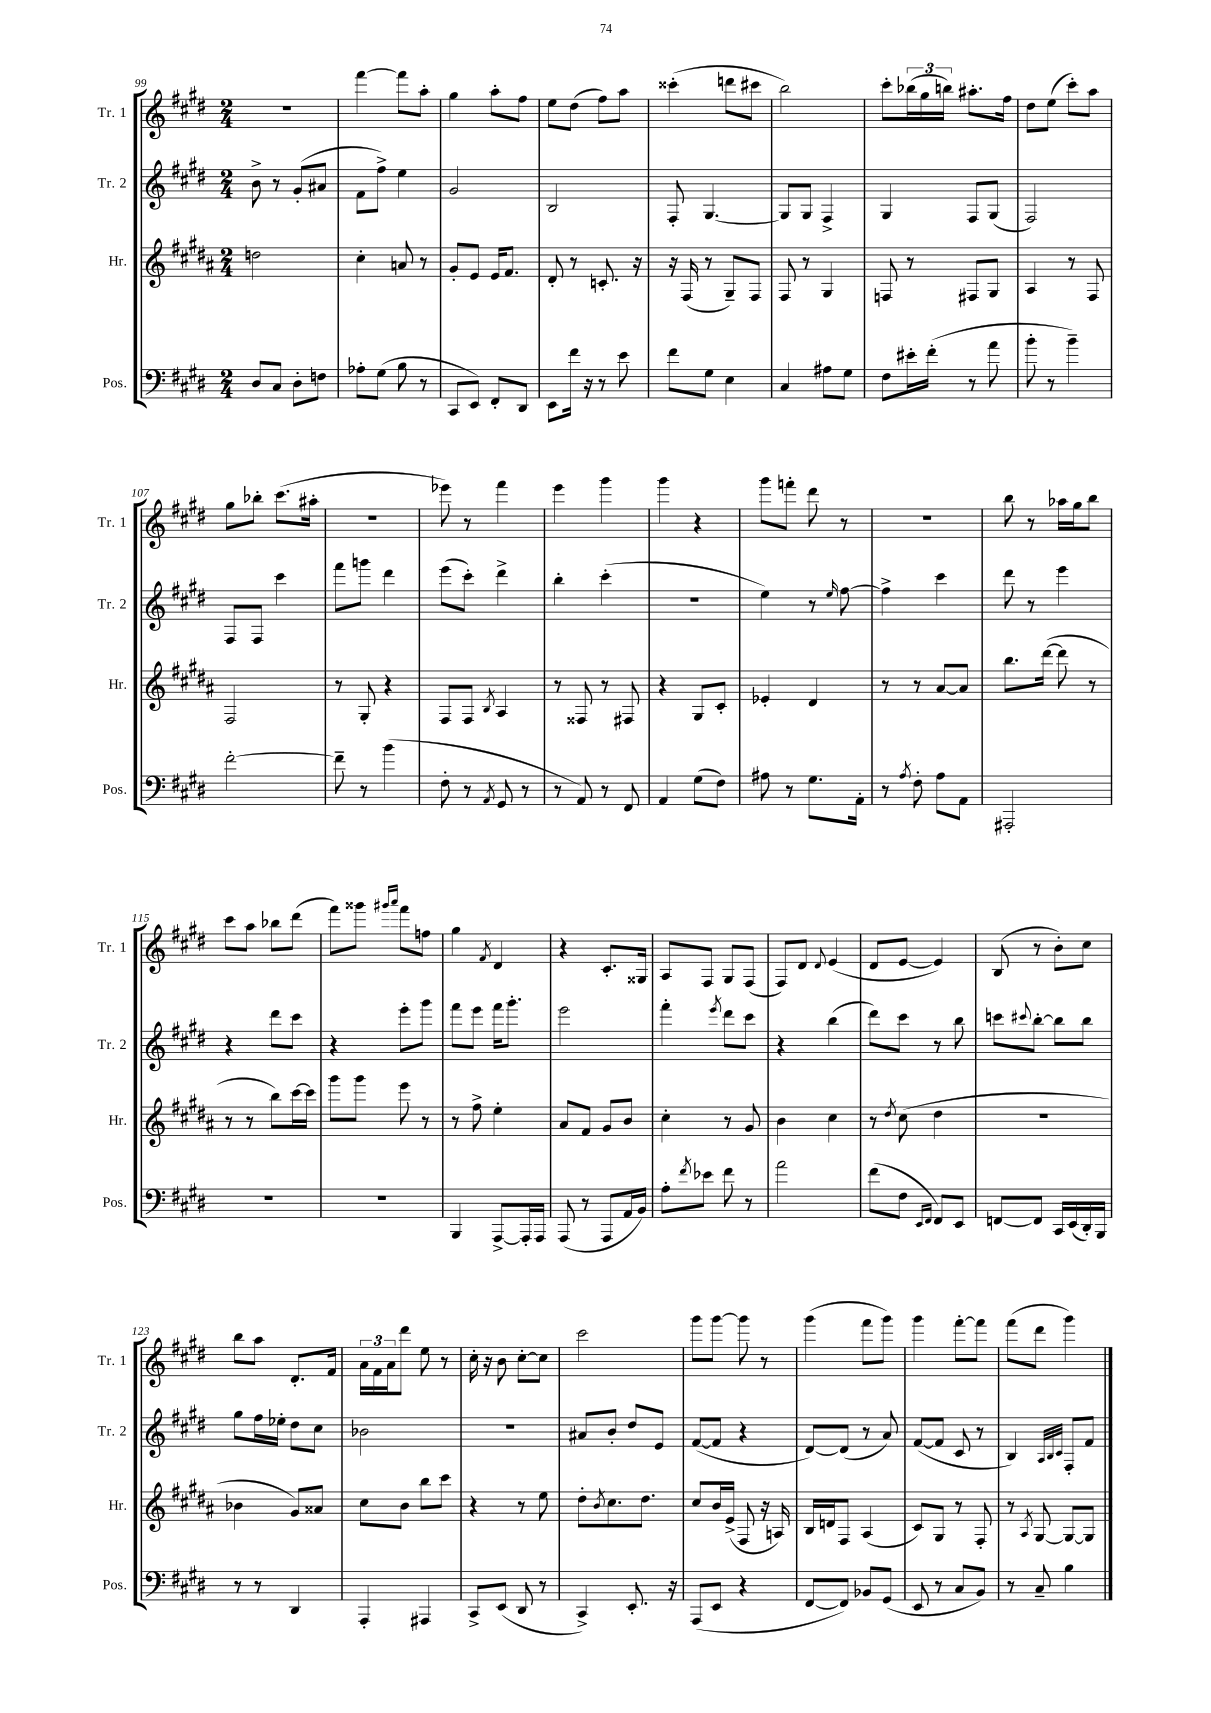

**kern	**kern	**kern	**kern
*staff4	*staff3	*staff2	*staff1
*clefF4	*clefG2	*clefG2	*clefG2
*k[f#c#g#d#]	*k[f#c#g#d#a#]	*k[f#c#g#d#]	*k[f#c#g#d#]
*M2/4	*M2/4	*M2/4	*M2/4
8D#	2dd	8b^	2r
8C#	.	8r	.
8D#'	.	(8g#'	.
8F	.	8a#	.
=	=	=	=
8A-'	4cc#'	8f#	[4fff#
(8G#	.	8ff#^)	.
8B	8a	4ee	8fff#]
8r	8r	.	8aa'
=	=	=	=
8CC#	8g#'	2g#	4gg#
8EE)	8e	.	.
8FF#'	16e	.	8aa'
.	8.f#	.	.
8DD#	.	.	8ff#
=	=	=	=
8EE	8d#'	2B	8ee
16f#	8r	.	(8dd#
16r	.	.	.
8r	8.c'	.	8ff#)
8e	.	.	8aa
.	16r	.	.
=	=	=	=
8f#	16r	8F#'	(4ccc##'
.	(16F#	.	.
8G#	8r	[4.G#	.
4E	8G#~)	.	8ddd
.	8F#	.	8ccc#
=	=	=	=
4C#	8F#	8G#]	2bb)
.	8r	8G#	.
8A#	4G#	4F#^	.
8G#	.	.	.
=	=	=	=
8F#	8F	4G#	8ccc#'
16e#'	8r	.	(24bb-
.	.	.	24gg#
(16f#'	.	.	.
.	.	.	24bb)
8r	8F#	8F#	8.aa#'
8a	8G#	(8G#	.
.	.	.	16ff#
=	=	=	=
8b'	4A#	2F#)	8dd#
8r	.	.	(8ee
4b~)	8r	.	8ccc#')
.	8F#	.	8aa
=	=	=	=
[2f#'	2F#	8F#	8gg#
.	.	8F#	8bb-'
.	.	4ccc#	(8.ccc#
.	.	.	16aa#'
=	=	=	=
8f#~]	8r	8fff#	2r
8r	8G#'	8ggg	.
(4b	4r	4ddd#	.
=	=	=	=
8F#'	8F#	(8eee	8eee-)
8r	8F#	8ccc#')	8r
8qAA	8qB	.	.
8GG#	4A#	4ddd#^	4fff#
8r	.	.	.
=	=	=	=
8r	8r	4bb'	4eee
8AA)	8F##	.	.
8r	8r	(4ccc#'	4ggg#
8FF#	8F#	.	.
=	=	=	=
4AA	4r	2r	4ggg#
(8G#	8G#	.	4r
8F#)	8c#'	.	.
=	=	=	=
8A#	4e-'	4ee)	8ggg#
8r	.	.	8fff'
8.G#	4d#	8r	8ddd#
.	.	16qqee	.
.	.	[8ff#	8r
16AA'	.	.	.
=	=	=	=
8r	8r	4ff#^]	2r
8qA	.	.	.
8F#'	8r	.	.
8A	[8a#	4ccc#	.
8AA	8a#]	.	.
=	=	=	=
2AAA#'	8.bb	8ddd#	8bb
.	.	8r	8r
.	([16ddd#	.	.
.	8ddd#]	4eee	16aa-
.	.	.	16gg#
.	8r	.	8bb
=	=	=	=
2r	8r	4r	8ccc#
.	8r	.	8aa
.	8bb)	8ddd#	8bb-
.	[16ccc#	8ccc#	(8ddd#
.	16ccc#]	.	.
=	=	=	=
2r	8ggg#	4r	8fff#)
.	8ggg#	.	8ggg##
.	.	.	16qqggg#
.	.	.	16qqaaa
.	8eee	8eee'	8fff#
.	8r	8ggg#	8ff
=	=	=	=
4BBB	8r	8fff#	4gg#
.	8ff#^	8eee	.
.	.	.	8qf#
[8AAA^	4ee'	16fff#	4d#
.	.	8.ggg#'	.
16AAA']	.	.	.
16AAA	.	.	.
=	=	=	=
(8AAA	8a#	2eee	4r
8r	8f#	.	.
8AAA	8g#	.	8.c#'
16AA	8b	.	.
16BB)	.	.	16G##
=	=	=	=
8A'	4cc#'	4fff#'	8A
8qf#	.	.	.
8e-	.	.	8F#
.	.	8qeee	.
8f#	8r	8ddd#	8G#
8r	8g#	8ccc#	(8F#
=	=	=	=
2a	4b	4r	8F#)
.	.	.	8d#
.	.	.	8qqd#
.	4cc#	(4bb	(4e
=	=	=	=
(8f#	8r	8ddd#)	8d#
.	8qdd#	.	.
8F#	(8cc#	8ccc#	[8e
16qqEE	.	.	.
16qqFF#	.	.	.
8FF#)	4dd#	8r	4e])
8EE	.	8bb	.
=	=	=	=
[8FF	2r	8ccc	(8B
.	.	8qqccc#	.
8FF]	.	[8bb'	8r
16CC#	.	8bb]	8b')
(16EE	.	.	.
16DD#')	.	8bb	8cc#
16BBB	.	.	.
=	=	=	=
8r	4b-	8gg#	8bb
8r	.	16ff#	8aa
.	.	16ee-'	.
4DD#	8g#)	8dd#	8.d#'
.	8a##	8cc#	.
.	.	.	16f#
=	=	=	=
4AAA'	8cc#	2b-	24a
.	.	.	24f#
.	.	.	24a
.	8b	.	8ddd#
4AAA#	8bb	.	8ee
.	8ccc#	.	8r
=	=	=	=
8CC#^	4r	2r	16cc#'
.	.	.	16r
(8EE	.	.	8b
8DD#	8r	.	[8cc#'
8r	8ee	.	8cc#]
=	=	=	=
4CC#^)	8dd#'	8a#	2ccc#
.	8qb	.	.
.	8.cc#	8b'	.
8.EE'	.	8dd#	.
.	8.dd#	.	.
.	.	8e	.
16r	.	.	.
=	=	=	=
(8AAA	8cc#	([8f#	8ggg#
8EE	16b	8f#]	[8ggg#
.	(16e^	.	.
4r	8F#	4r	8ggg#]
.	16r	.	8r
.	16A)	.	.
=	=	=	=
[8FF#	16B	[8d#)	(4ggg#
.	16d	.	.
8FF#])	8F#	(8d#]	.
8BB-	(4A#	8r	8fff#
(8GG#	.	8a)	8ggg#)
=	=	=	=
8EE	8c#)	([8f#	4ggg#
8r	8G#	8f#]	.
8C#	8r	8c#	[8fff#'
8BB)	8F#'	8r	8fff#]
=	=	=	=
8r	8r	4B)	(8fff#
.	8qA#	.	.
8C#~	[8G#	.	8ddd#
.	.	32qqA	.
.	.	32qqB	.
.	.	32qqc#	.
4B	8G#_	8F#'	4ggg#)
.	8G#]	8f#	.
==	==	==	==
*-	*-	*-	*-
